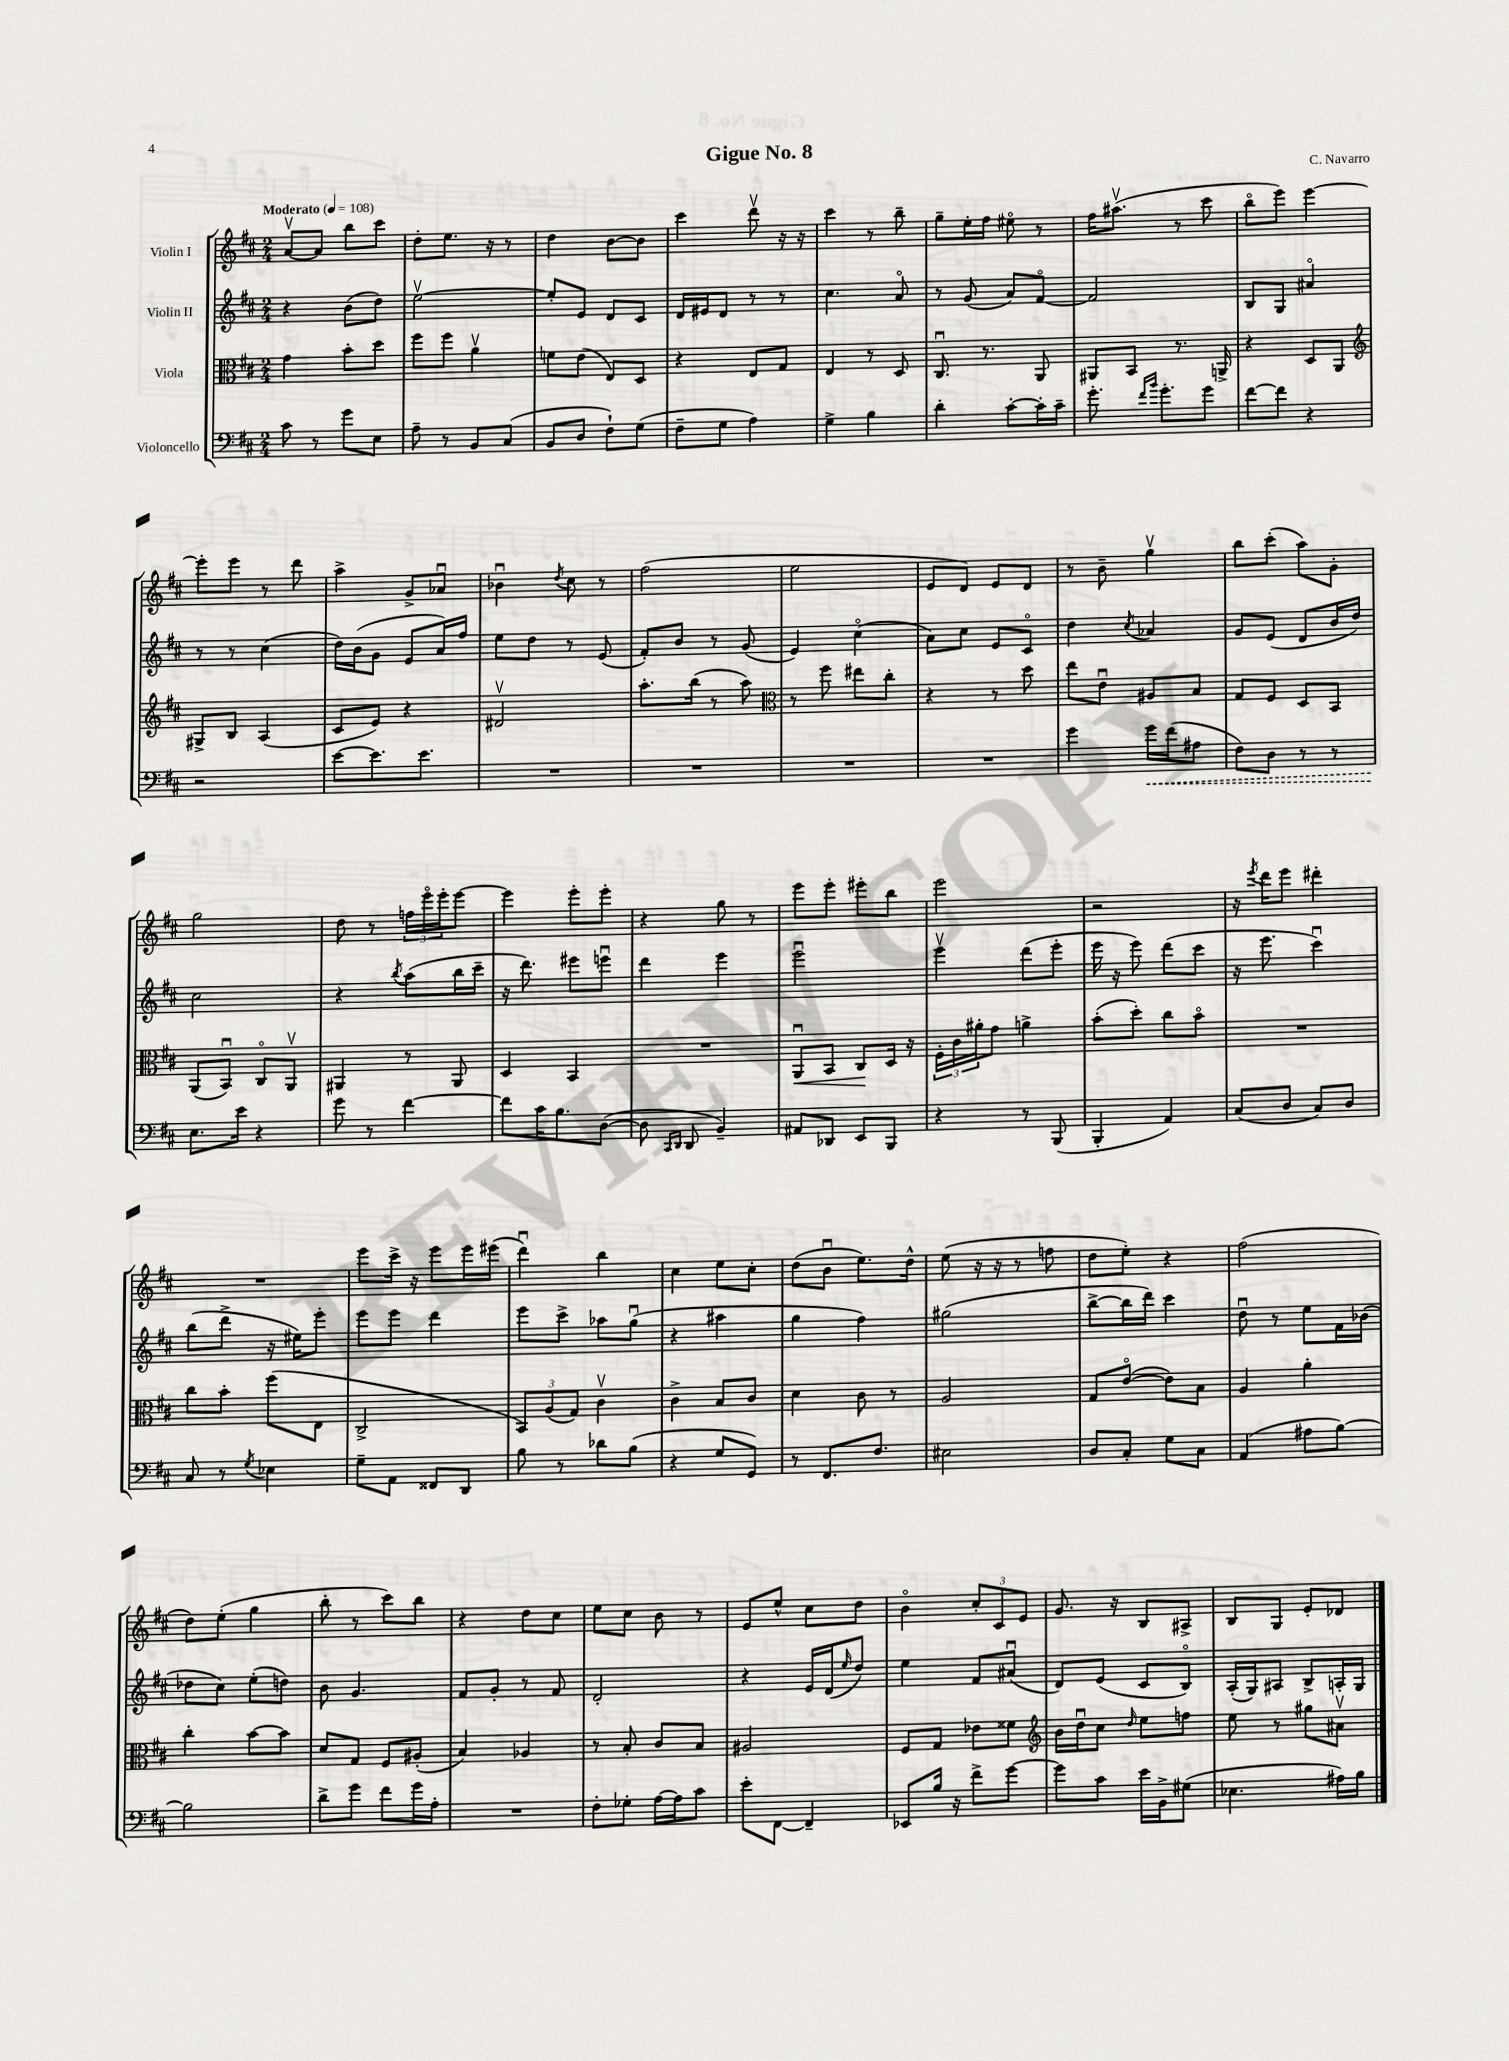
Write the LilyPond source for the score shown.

\header { title = "Gigue No. 8" composer = "C. Navarro" }
<<
\new StaffGroup <<
\new Staff = "s0" \with { instrumentName = "Violin I" } {
    \clef treble \key d \major \numericTimeSignature \time 2/4 \tempo "Moderato" 4 = 108
    a'8~\upbow a'8 b''8 cis'''8 |
    d''8-. e''8. r16 r8 |
    d''4 b'8~ b'8 |
    cis'''4 d'''8\upbow r16 r16 |
    cis'''4 r8 b''8-- |
    g''8-- e''16-. fis''16 eis''8\flageolet r8 |
    fis''16 ais''8.\upbow( r8 cis'''8 |
    b''8\flageolet e'''8) e'''4~ |
    e'''8-. e'''8 r8 d'''8 |
    a''4-> g'8-> aes'8\downbow |
    bes'4\downbow \acciaccatura { d''8 } cis''8 r8 |
    fis''2( |
    e''2 |
    e'8 d'8) e'8 d'8 |
    r8 b'8-- g''4\upbow |
    b''8 cis'''8-.( a''8) g'8-. |
    g''2 |
    d''8 r8 \tuplet 3/2 { f''16 e'''16\flageolet e'''16-. } e'''8~ |
    e'''4 e'''8-. e'''8-. |
    r4 g''8 r8 |
    e'''8 e'''8-. eis'''8-. b''8 |
    e'''2 |
    r2 |
    r16 \acciaccatura { e'''8 } d'''16 e'''8 dis'''4-. |
    R2 |
    e'''8 cis'''16-> r16 e'''8 e'''16 eis'''16( |
    d'''4\downbow) b''4 |
    cis''4 e''8 cis''8-. |
    d''8( b'8\downbow e''8.) d''16-^ |
    e''8( r16 r16 r8 f''8 |
    d''8 e''8-.) r4 |
    fis''2( |
    d''8) e''8-.( g''4 |
    b''8-. r8 cis'''8) b''8 |
    r4 d''8 cis''8 |
    e''8 cis''8 b'8 r8 |
    e'8 e''8-^ cis''8 d''8 |
    b'4\flageolet \tuplet 3/2 { cis''8-. cis'8 e'8 } |
    g'8. r16 b8 ais8-> |
    b8 g8 e'8-. des'8 \bar "|." |
}
\new Staff = "s1" \with { instrumentName = "Violin II" } {
    \clef treble \key d \major \numericTimeSignature \time 2/4
    r4 b'8( d''8) |
    e''2~\upbow |
    e''8-. e'8 d'8 cis'8 |
    d'16 eis'16 d'8 r8 r8 |
    cis''4. a'8\flageolet |
    r8 g'8( a'8) fis'8~\flageolet |
    fis'2 |
    b8 g8 ais'4\flageolet |
    r8 r8 cis''4( |
    d''16) b'16( g'8 e'8 a'16) fis''16 |
    e''8 d''8 r8 e'8( |
    fis'8-.) b'8 r8 g'8( |
    e'4) cis''4\flageolet( |
    a'8) cis''8 e'8 cis'8\flageolet |
    d''4 \acciaccatura { cis''8 } aes'4 |
    g'8 e'8( d'8 b'16 d''16) |
    cis''2 |
    r4 \acciaccatura { b''8 } a''8( b''16 cis'''16-- |
    r16 d'''8.) eis'''8 e'''8\downbow |
    d'''4 e'''4 |
    e'''2\downbow |
    e'''4\upbow d'''8( e'''8-. |
    e'''16 r16 e'''8) d'''8( cis'''8 |
    r16 e'''8. cis'''4\downbow) |
    b''8( d'''8-> r16 eis''16) e'''8-. |
    e'''8 e'''8 d'''4 |
    e'''8 cis'''8-> aes''8 g''8\downbow( |
    r4 ais''4 |
    g''4 fis''4) |
    gis''2( |
    b''8~-> b''16 d'''16) cis'''4 |
    d''8\downbow r8 e''8 fis'16 bes'16( |
    des''8 cis''8) e''8-.( d''8) |
    b'8 g'4. |
    fis'8 g'8-. r8 fis'8 |
    d'2-. |
    r4 e'16 d'16( \grace { e''16 } d''8) |
    e''4 fis'8 ais'8\downbow( |
    d'8) e'8( cis'8 b8\flageolet) |
    a16-.( g16) ais8 b8-> a16-. g16 \bar "|." |
}
\new Staff = "s2" \with { instrumentName = "Viola" } {
    \clef alto \key d \major \numericTimeSignature \time 2/4
    g'4 b'8-. d''8 |
    fis''8 fis''8 a'4\upbow |
    f'8 e'8( e8) d8 |
    r4 e8 g8 |
    e4 r8 d8 |
    cis8.\downbow r8. a,8 |
    ais,8 b,8 r8. a,16-> |
    r4 d8 a,8 |
    \clef treble gis8-> b8 a4( |
    cis'8 e'8) r4 |
    dis'2\upbow |
    a''8.-. b''16( r8 a''8) |
    \clef alto r8 fis''8 eis''8 cis''8-. |
    r4 r8 d''8 |
    e''8 e'8\downbow ais8 b8 |
    g8 fis8 d8 b,8 |
    a,8( b,8\downbow) cis8\flageolet a,8\upbow |
    ais,4 r8 ais,8 |
    d4 b,4 |
    R2 |
    a,8\downbow\< b,8 cis8\! d16 r16 |
    \tuplet 3/2 { fis16-. cis'16 ais'16-. } g'8 a'4-> |
    b'8-.( d''8-.) cis''8 b'8\flageolet |
    R2 |
    cis''8 b'8-. fis''8( e8 |
    cis2-> |
    \tuplet 3/2 { b,8) a8( g8) } cis'4\upbow |
    cis'4-> b8 cis'8 |
    d'4 cis'8 r8 |
    a2 |
    g8 e'8~\flageolet( e'8) b8 |
    a4 a'4-. |
    cis''4-. b'8~ b'8 |
    d'8 g8 fis8 ais8-.( |
    b4) aes4 |
    r8 b8-. cis'8 b8 |
    ais2 |
    fis8 g8 ees'8 fisis'8 |
    \clef treble b'16 d''16\downbow cis''8 \grace { d''16 } e''8 f''8 |
    e''8 r8 gis''8 ais'8\upbow \bar "|." |
}
\new Staff = "s3" \with { instrumentName = "Violoncello" } {
    \clef bass \key d \major \numericTimeSignature \time 2/4
    cis'8 r8 g'8 e8 |
    a8-- r8 b,8 cis8( |
    b,8 d8 fis8-!) g8( |
    fis8-- g8 a4) |
    g4-> b4 |
    d'4-. cis'8~-. cis'16-. cis'16-- |
    g'8.-. \grace { fis'16 b'16 } g'8.-. g'8 |
    fis'8~ fis'8 r4 |
    r2 |
    e'8~ e'8. e'8. |
    R2 |
    R2 |
    R2 |
    R2 |
    g'4 \once \override Hairpin.style = #'dashed-line g'16\< fis'16( ais8 |
    fis8) d8 r8 r8 |
    e8.\! e'16 r4 |
    g'8 r8 fis'4~ |
    fis'8 cis'16 b8. d8~( |
    d8 \grace { cis,16 d,16 } d,8 b,4--) |
    ais,8 des,8 e,8 b,,8 |
    r4 r8 b,,8( |
    b,,4-. a,4) |
    cis8( d8 cis8) d8 |
    cis8 r8 \acciaccatura { g8 } ees4 |
    g8-- a,8 fisis,8 d,8 |
    b8 r8 des'8 b8( |
    r4 g8 g,8) |
    r8 fis,8. fis8. |
    eis2 |
    d8 cis8-. g8 cis8 |
    a,4( ais8 b8~) |
    b2 |
    d'8-> g'8 fis'8 g'16 a16-. |
    R2 |
    fis8-. ges8-. a16~ a16 cis'8 |
    e'8-. fis,8~ fis,4-- |
    ees,8 b16 r16 fis'8-> g'8~ |
    g'8 cis'8 e'16 b,16-> gis8( |
    ees4. ais16) b16 \bar "|." |
}
>>
>>
\layout { \context { \Score \remove "Bar_number_engraver" } }
